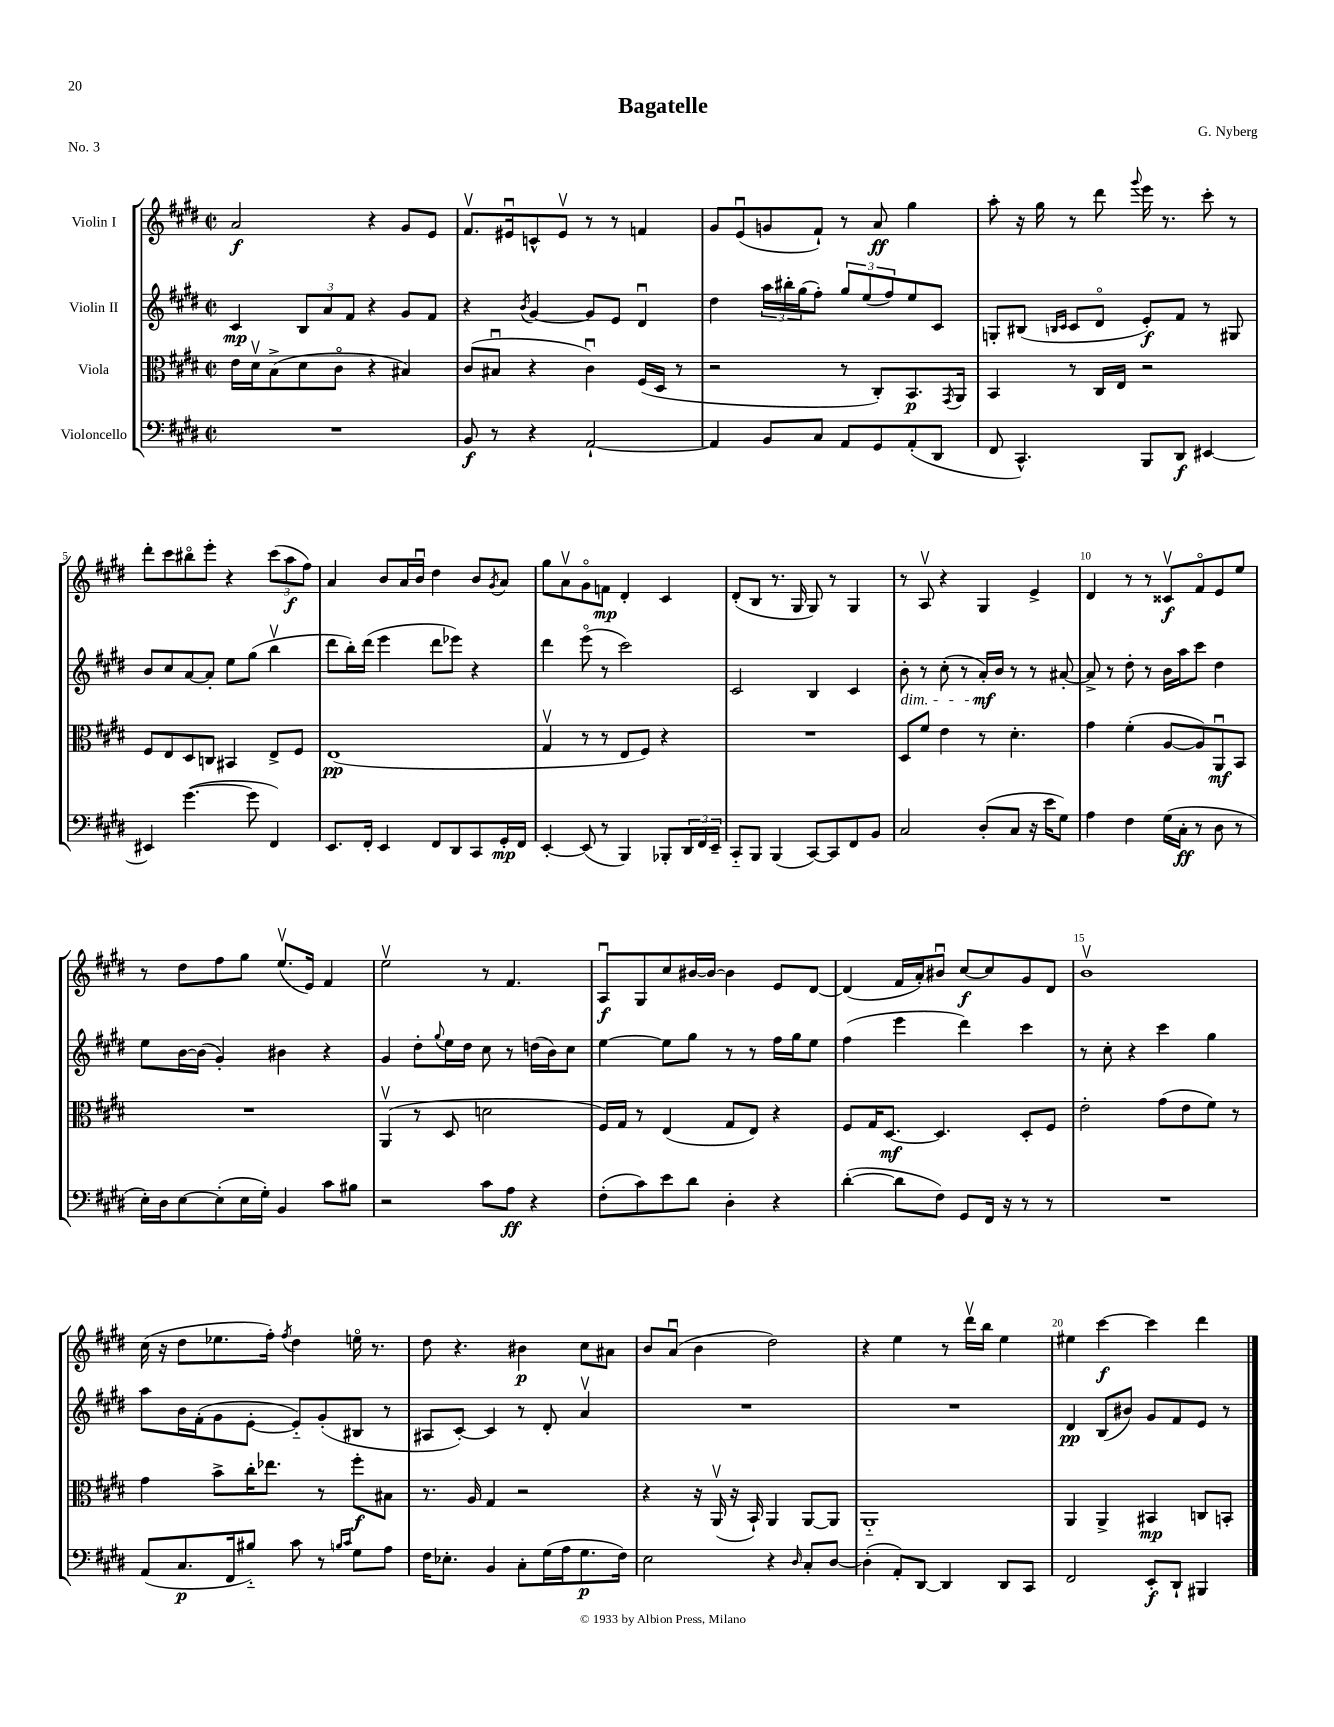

**kern	**kern	**kern	**kern
*staff4	*staff3	*staff2	*staff1
*clefF4	*clefC3	*clefG2	*clefG2
*k[f#c#g#d#]	*k[f#c#g#d#]	*k[f#c#g#d#]	*k[f#c#g#d#]
*M2/2	*M2/2	*M2/2	*M2/2
*met(c|)	*met(c|)	*met(c|)	*met(c|)
1r	16e	4c#	2a
.	16d#v	.	.
.	(8B^	.	.
.	8d#	12B	.
.	.	12a	.
.	8c#o	.	.
.	.	12f#	.
.	4r	4r	4r
.	4B#)	8g#	8g#
.	.	8f#	8e
=	=	=	=
8BB	(8c#	4r	8.f#v
8r	8B#u	.	.
.	.	.	16e#u
.	.	8qb	.
4r	4r	[4g#	8c^^
.	.	.	8e#v
[2AA`	4c#u)	8g#]	8r
.	.	8e	8r
.	(16F#	4d#u	4f
.	16D#	.	.
.	8r	.	.
=	=	=	=
4AA]	2r	4dd#	8g#
.	.	.	(8eu
8BB	.	24aa	8g
.	.	24bb#'	.
.	.	(24gg#	.
8C#	.	8ff#')	8f#`)
8AA	8r	12gg#	8r
.	.	(12ee	.
8GG#	8C#')	.	8a
.	.	12ff#)	.
(8AA'	8.BB	8ee	4gg#
8DD#	.	8c#	.
.	8qGG#	.	.
.	16AA	.	.
=	=	=	=
8FF#	4BB	8G'	8aa'
4.CC#^^)	.	(8B#	16r
.	.	.	16gg#
.	.	16qqB	.
.	.	16qqc#	.
.	8r	8c#	8r
.	16C#	8d#o	8ddd#
.	16E	.	.
.	.	.	8qqggg#
8BBB	2r	8e')	16eee
.	.	.	8.r
8DD#	.	8f#	.
[4EE#	.	8r	8ccc#'
.	.	8G#	8r
=	=	=	=
4EE#]	8F#	8b	8ddd#'
.	8E	8cc#	8ccc#
([4.g#	8D#	[8a	8bb#o
.	8C	8a']	8eee'
.	4BB#	8ee	4r
8g#]	.	(8gg#	.
4FF#)	8E^	4bbv	(12ccc#
.	.	.	12aa
.	8F#	.	.
.	.	.	12ff#)
=	=	=	=
8.EE	(1E	8ddd#	4a
.	.	16bb')	.
16FF#'	.	(16ddd#	.
4EE	.	4eee	8b
.	.	.	16a
.	.	.	16bu
8FF#	.	8ddd#	4dd#
8DD#	.	8eee-)	.
8CC#	.	4r	8b
.	.	.	8qg#
16GG#'	.	.	8a
16FF#	.	.	.
=	=	=	=
[4EE'	4G#v	4ddd#	8gg#
.	.	.	8av
(8EE]	8r	(8eeeo	8g#o
8r	8r	8r	8f
4BBB)	8E	2ccc#)	4d#'
.	8F#)	.	.
8BBB-'	4r	.	4c#
24DD#	.	.	.
24FF#	.	.	.
24EE~	.	.	.
=	=	=	=
8CC#'~	1r	2c#	(8d#'
8BBB	.	.	8B
(4BBB	.	.	8.r
.	.	.	16G#
[8CC#)	.	4B	8G#)
8CC#]	.	.	8r
8FF#	.	4c#	4G#
8BB	.	.	.
=	=	=	=
2C#	8D#	8b'	8r
.	8f#	8r	8Av
.	4e	(8cc#'	4r
.	.	8r	.
(8D#'	8r	16a')	4G#
.	.	16b	.
8C#	4.d#'	8r	.
16r	.	8r	4e^
16e	.	.	.
8G#)	.	[8a#'	.
=	=	=	=
4A	4g#	8a#^]	4d#
.	.	8r	.
4F#	(4f#'	8dd#'	8r
.	.	8r	8r
(16G#	[8A	16b	8c##v
16C#'	.	16aa	.
8r	8A])	8ccc#	8f#o
8D#	8AAu	4dd#	8e
8r	8BB	.	8ee
=	=	=	=
16E')	1r	8ee	8r
16D#	.	.	.
[8E	.	[16b	8dd#
.	.	(16b]	.
(8E']	.	4g#')	8ff#
16E	.	.	8gg#
16G#')	.	.	.
4BB	.	4b#	(8.eev
.	.	.	16e)
8c#	.	4r	4f#
8B#	.	.	.
=	=	=	=
2r	(4AAv	4g#	2eev
.	8r	8dd#'	.
.	.	8qqgg#	.
.	8D#	16ee	.
.	.	16dd#	.
8c#	2d	8cc#	8r
8A	.	8r	4.f#
4r	.	(16dd	.
.	.	16b)	.
.	.	8cc#	.
=	=	=	=
(8F#'	16F#)	[4ee	8Au
.	16G#	.	.
8c#)	8r	.	8G#
8e	(4E	8ee]	8cc#
8d#	.	8gg#	[16b#
.	.	.	16b#_
4D#'	8G#	8r	4b#]
.	8E)	8r	.
4r	4r	16ff#	8e
.	.	16gg#	.
.	.	8ee	[8d#
=	=	=	=
([4d#'	8F#	(4ff#	(4d#]
.	16G#	.	.
.	[8.D#	.	.
8d#]	.	4eee	16f#
.	.	.	16a')
8F#)	4.D#]	.	8b#u
8GG#	.	4ddd#)	[8cc#
16FF#	.	.	8cc#]
16r	.	.	.
8r	8D#'	4ccc#	8g#
8r	8F#	.	8d#
=	=	=	=
1r	2e'	8r	1bv
.	.	8cc#'	.
.	.	4r	.
.	(8g#	4ccc#	.
.	8e	.	.
.	8f#)	4gg#	.
.	8r	.	.
=	=	=	=
(8AA	4g#	8aa	(16cc#
.	.	.	16r
8.C#	.	16b	8dd#
.	.	(16f#'	.
.	8b^	8g#	8.ee-
16FF#	.	.	.
8B#'~)	16cc#'	[8e'	.
.	8.ee-	.	16ff#')
.	.	.	8qff#
8c#	.	8e'~])	4dd#
8r	8r	(8g#'	.
16qqB	.	.	.
16qqc#	.	.	.
8G#	8ff#'	8B#	16eeo
.	.	.	8.r
8A	8B#	8r	.
=	=	=	=
16F#	8.r	8A#	8dd#
8.E-'	.	.	.
.	.	[8c#')	4.r
.	16A	.	.
4BB	4G#	4c#]	.
8C#'	2r	8r	4b#
(16G#	.	8d#'	.
16A	.	.	.
8.G#	.	4av	8cc#
.	.	.	8a#
16F#)	.	.	.
=	=	=	=
2E	4r	1r	8b
.	.	.	(8au
.	16r	.	4b
.	(16AAv	.	.
.	16r	.	.
.	16BB`)	.	.
4r	4AA	.	2dd#)
16qqD#	.	.	.
8C#'	[8AA	.	.
[8D#	8AA]	.	.
=	=	=	=
(4D#']	1AA'~	1r	4r
8AA')	.	.	4ee
[8DD#	.	.	.
4DD#]	.	.	8r
.	.	.	16ddd#v
.	.	.	16bb
8DD#	.	.	4ee
8CC#	.	.	.
=	=	=	=
2FF#	4AA	4d#	4ee#
.	4AA^	(8B	[4ccc#
.	.	8b#)	.
8EE'	4BB#	8g#	4ccc#]
8DD#`	.	8f#	.
4BBB#	8C	8e	4ddd#
.	8BB'	8r	.
==	==	==	==
*-	*-	*-	*-
